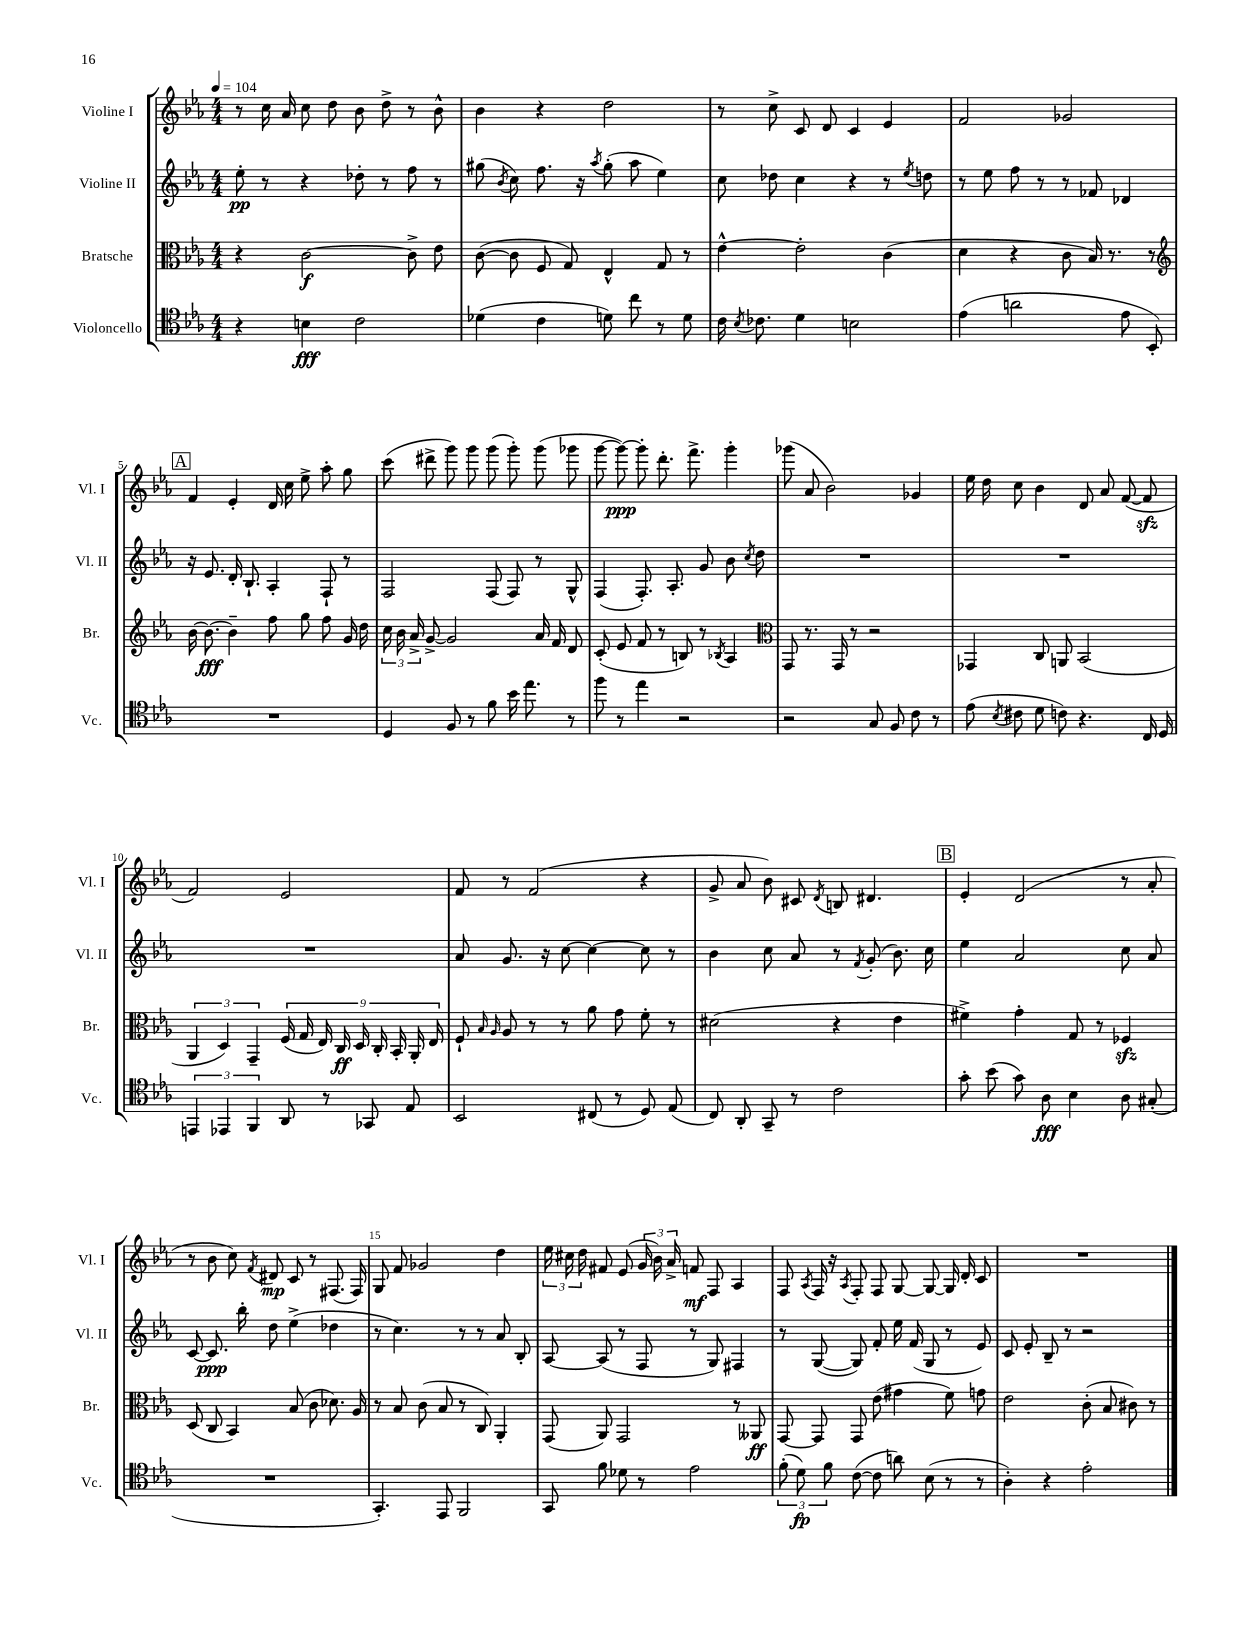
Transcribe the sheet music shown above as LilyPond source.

<<
\new StaffGroup <<
\new Staff = "s0" \with { instrumentName = "Violine I" shortInstrumentName = "Vl. I" } {
    \clef treble \key ees \major \numericTimeSignature \time 4/4 \tempo 4 = 104
    \autoBeamOff r8 c''16 aes'16 c''8 d''8 bes'8 d''8-> r8 bes'8-^ |
    bes'4 r4 d''2 |
    r8 c''8-> c'8 d'8 c'4 ees'4 |
    f'2 ges'2 |
    \mark \markup { \box "A" } f'4 ees'4-. d'16 c''16 ees''8-> aes''8-. g''8 |
    c'''8( dis'''8-> g'''8) g'''8 g'''8( g'''8-.) g'''8( ges'''8 |
    g'''8~ g'''8~\ppp) g'''8-. d'''8.-. f'''8.-> g'''4-. |
    ges'''8( aes'8 bes'2) ges'4 |
    ees''16 d''16 c''8 bes'4 d'8 aes'8 f'8~( f'8\sfz |
    f'2) ees'2 |
    f'8 r8 f'2( r4 |
    g'8-> aes'8 bes'8) cis'8 \acciaccatura { d'8 } b8 dis'4. |
    \mark \markup { \box "B" } ees'4-. d'2( r8 aes'8-. |
    r8 bes'8 c''8) \acciaccatura { f'8 } dis'8\mp c'8 r8 fis8.( fis16) |
    g8 f'8 ges'2 d''4 |
    \tuplet 3/2 { ees''16 cis''16 d''16 } fis'8 ees'8( \tuplet 3/2 { g'16 bes'16) aes'16-> } f'8\mf f8 aes4 |
    f8 \acciaccatura { aes8 } f16 r16 \acciaccatura { aes8 } f8-. f8 g8~ g8~ g16 d'16-. c'8 |
    R1 \bar "|." |
}
\new Staff = "s1" \with { instrumentName = "Violine II" shortInstrumentName = "Vl. II" } {
    \clef treble \key ees \major \numericTimeSignature \time 4/4
    \autoBeamOff ees''8-.\pp r8 r4 des''8-. r8 f''8 r8 |
    gis''8( \acciaccatura { bes'8 } c''8) f''8. r16 \acciaccatura { aes''8 } gis''8-.( aes''8 ees''4) |
    c''8 des''8 c''4 r4 r8 \acciaccatura { ees''8 } d''8 |
    r8 ees''8 f''8 r8 r8 fes'8 des'4 |
    \mark \markup { \box "A" } r16 ees'8. d'16-. bes8.-! aes4-. f8-! r8 |
    f2 f8( f8) r8 g8-^ |
    f4( f8.-.) aes8.-. g'8 bes'8 \acciaccatura { c''8 } d''8 |
    R1 |
    R1 |
    R1 |
    aes'8 g'8. r16 c''8~ c''4~ c''8 r8 |
    bes'4 c''8 aes'8 r8 \acciaccatura { f'8 } g'8-.( bes'8.) c''16 |
    \mark \markup { \box "B" } ees''4 aes'2 c''8 aes'8 |
    c'8~ c'8.\ppp bes''16-. d''8 ees''4->( des''4 |
    r8 c''4.) r8 r8 aes'8 bes8-. |
    aes8~ aes8( r8 f8 r8 g8) fis4 |
    r8 g8~( g8) f'8-. ees''16 f'16( g8 r8 ees'8) |
    c'8 ees'8-. bes8-- r8 r2 \bar "|." |
}
\new Staff = "s2" \with { instrumentName = "Bratsche" shortInstrumentName = "Br." } {
    \clef alto \key ees \major \numericTimeSignature \time 4/4
    \autoBeamOff r4 c'2~\f c'8-> ees'8 |
    c'8~( c'8 f8 g8) ees4-^ g8 r8 |
    ees'4~-^ ees'2-. c'4( |
    d'4 r4 c'8 bes16) r8. r8 |
    \mark \markup { \box "A" } \clef treble bes'16~ bes'8.~\fff bes'4-- f''8 g''8 f''8 g'16 d''16 |
    \tuplet 3/2 { c''16 bes'16 aes'16-> } g'8~-> g'2 aes'16 f'16 d'8 |
    c'8-.( ees'8 f'8 r8 b8) r8 \acciaccatura { bes8 } aes4 |
    \clef alto g,8 r8. g,16 r8 r2 |
    ges,4 c8 a,8 bes,2( |
    \tuplet 3/2 { aes,4 d4) g,4-- } \tuplet 9/8 { f16( g16 ees16) c16\ff d16 c16-. bes,16-. aes,16-. ees16 } |
    f8-! \grace { bes16 aes16 } aes8 r8 r8 aes'8 g'8 f'8-. r8 |
    dis'2( r4 ees'4 |
    \mark \markup { \box "B" } fis'4->) g'4-. g8 r8 fes4\sfz |
    d8( c8 bes,4) bes8( c'8 des'8.) aes16 |
    r8 bes8 c'8( bes8 r8 c8) aes,4-. |
    g,8( aes,8) g,2 r8 aeses,8\ff |
    g,8~ g,8 g,8 ees'8( gis'4 f'8) g'8 |
    ees'2 c'8-.( bes8 cis'8) r8 \bar "|." |
}
\new Staff = "s3" \with { instrumentName = "Violoncello" shortInstrumentName = "Vc." } {
    \clef tenor \key ees \major \numericTimeSignature \time 4/4
    \autoBeamOff r4 b4\fff c'2 |
    des'4( c'4 d'8) c''8 r8 d'8 |
    c'16 \acciaccatura { bes8 } ces'8. d'4 b2 |
    ees'4( a'2 ees'8 bes,8-.) |
    \mark \markup { \box "A" } R1 |
    d4 f8 r8 f'8 bes'16 ees''8. r8 |
    f''8 r8 ees''4 r2 |
    r2 g8 f8 c'8 r8 |
    ees'8( \acciaccatura { bes8 } cis'8 d'8 c'8) r4. c16 d16 |
    \tuplet 3/2 { e,4 ees,4 f,4 } aes,8 r8 ges,8 ees8 |
    bes,2 cis8( r8 d8) ees8( |
    c8) aes,8-. g,8-- r8 c'2 |
    \mark \markup { \box "B" } g'8-. bes'8( g'8) aes8\fff bes4 aes8 gis8-.( |
    R1 |
    g,4.-.) ees,8 f,2 |
    g,8 f'8 des'8 r8 ees'2 |
    \tuplet 3/2 { f'8-.( d'8\fp) f'8 } c'8~( c'8 a'8) bes8( r8 r8 |
    aes4-.) r4 ees'2-. \bar "|." |
}
>>
>>
\layout { \context { \Score \override BarNumber.break-visibility = ##(#f #t #t) barNumberVisibility = #(every-nth-bar-number-visible 5) } }
